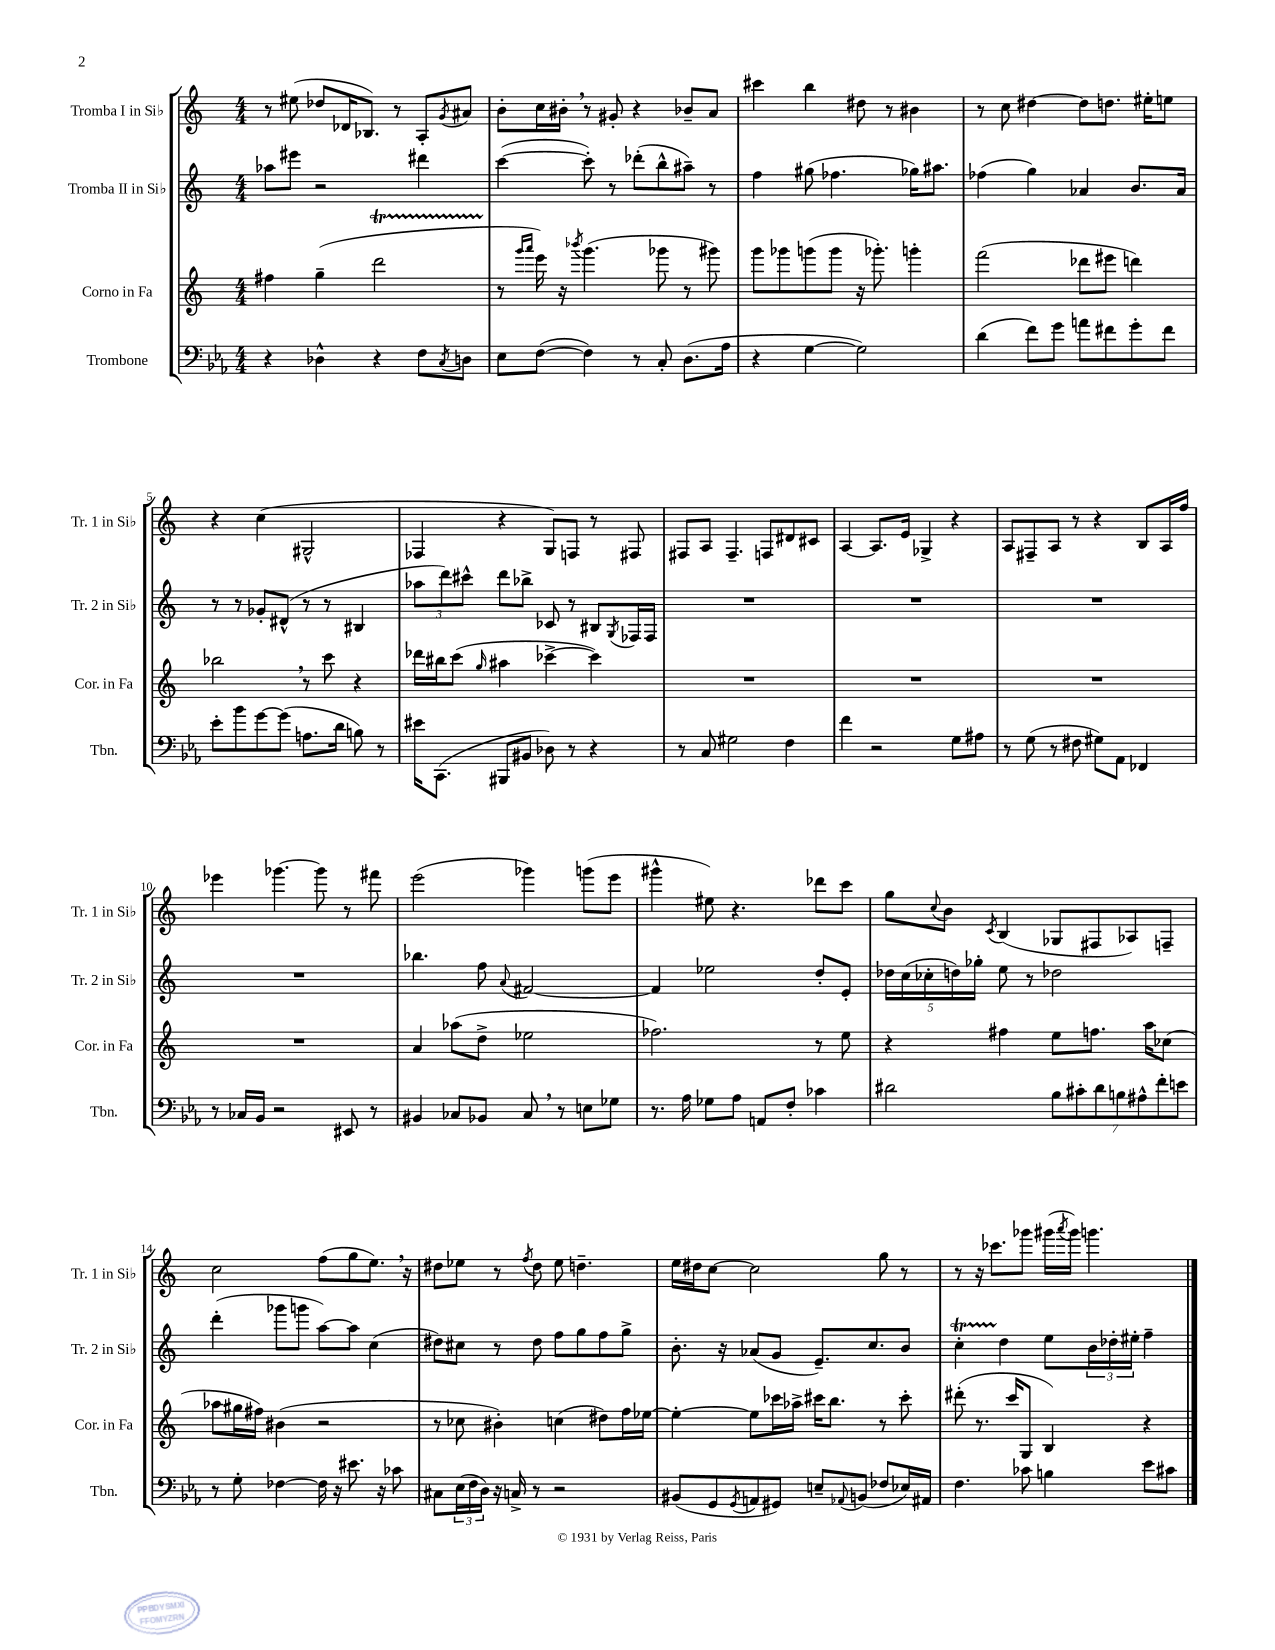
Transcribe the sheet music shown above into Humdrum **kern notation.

**kern	**kern	**kern	**kern
*staff4	*staff3	*staff2	*staff1
*clefF4	*clefG2	*clefG2	*clefG2
*k[b-e-a-]	*k[]	*k[]	*k[]
*M4/4	*M4/4	*M4/4	*M4/4
4r	4ff#	8aa-	8r
.	.	8eee#	(8ee#
4D-^^	(4gg~	2r	8dd-
.	.	.	16d-
.	.	.	8.B-)
4r	2ddd	.	.
.	.	.	8r
8F	.	4ddd#	8A'
8qC	.	.	8qg
8D	.	.	8a#
=	=	=	=
8E-	8r	([4ccc	8b'
.	16qqggg	.	.
.	16qqaaa	.	.
([8F	16eee)	.	16cc
.	16r	.	16b#'
.	8qbbb-	.	.
4F])	(4.ggg	8ccc'])	8r
.	.	8r	8g#'
8r	.	(8ddd-'	4r
8C'	8ggg-	8bb^^	.
(8.D	8r	8aa#~)	8b-~
.	8ggg#)	8r	8a
16A-	.	.	.
=	=	=	=
4r	8ggg	4ff	4ccc#
.	8ggg-	.	.
[4G	(8ggg	(8gg#	4bb
.	8ggg	4.ff-	.
2G])	16r	.	8dd#
.	8.ggg-')	.	.
.	.	.	8r
.	4ggg'	16gg-)	4b#
.	.	8.aa#	.
=	=	=	=
(4d	(2fff	(4ff-	8r
.	.	.	8cc
8f)	.	4gg)	[4dd#
8g	.	.	.
8a	8ddd-	4a-	8dd#]
8f#	8eee#	.	8.dd
8g'	4ddd)	8.b	.
.	.	.	16ee#'
8f#	.	.	8ee
.	.	16a-	.
=	=	=	=
8e-'	2bb-	8r	4r
8b-	.	8r	.
[8g	.	8g-'	(4cc
(8g]	.	(8d#^^	.
8.A	8r	8r	2G#^^
.	8ccc	8r	.
16d	.	.	.
8B)	4r	4B#	.
8r	.	.	.
=	=	=	=
16e#	16ddd-	12aa-	4F-
(8.CC	16bb#	.	.
.	.	12ddd)	.
.	(8ccc	.	.
.	.	12ccc#^^	.
.	16qqgg	.	.
8BBB#	4aa#	8ddd	4r
8BB#	.	8bb-^	.
8D-)	[4ccc-^	8c-	8G)
8r	.	8r	8F
4r	4ccc-])	8B#	8r
.	.	8qG	.
.	.	16F-	8F#
.	.	16F-	.
=	=	=	=
8r	1r	1r	8F#
8C	.	.	8A
2G#	.	.	4.F#~
.	.	.	8F
4F	.	.	8d#
.	.	.	8c#
=	=	=	=
4f	1r	1r	[4A
2r	.	.	8.A]
.	.	.	16e
.	.	.	4G-^
8G	.	.	4r
8A#	.	.	.
=	=	=	=
8r	1r	1r	8A
(8G	.	.	8F#~
8r	.	.	8A
8F#	.	.	8r
8G#)	.	.	4r
8AA-	.	.	.
4FF-	.	.	8B
.	.	.	16A
.	.	.	16ff
=	=	=	=
8r	1r	1r	4eee-
16C-	.	.	.
16BB-	.	.	.
2r	.	.	[4.ggg-
.	.	.	8ggg-]
8EE#	.	.	8r
8r	.	.	8fff#
=	=	=	=
4BB#	4a	4.bb-	(2eee
8C-	(8aa-	.	.
8BB-	8dd^	8ff	.
.	.	8qqa	.
8C-	2ee-	[2f#	4ggg-)
8r	.	.	.
8E	.	.	(8ggg
8G-	.	.	8eee
=	=	=	=
8.r	2.ff-)	4f#]	4ggg#^^
16A-	.	.	.
8G-	.	2ee-	8ee#)
8A-	.	.	4.r
8AA	.	.	.
8F'	.	.	.
4c-	8r	8dd'	8ddd-
.	8ee	8e'	8ccc
=	=	=	=
2d#	4r	20dd-	8gg
.	.	(20cc	.
.	.	20cc-'	.
.	.	.	8qqcc
.	.	.	8b
.	.	20dd)	.
.	.	20gg-'	.
.	.	.	8qc
.	4ff#	8ee	(4B
.	.	8r	.
14B-	8ee	2dd-	8G-
14c#'	.	.	.
.	8.ff	.	8F#
14d#	.	.	.
14B	.	.	.
.	.	.	8A-)
14A#^^	.	.	.
.	16aa	.	.
14f'	.	.	.
.	(8cc-	.	8F~
14e	.	.	.
=	=	=	=
8r	8aa-	(4ddd'	2cc
8G'	16gg#	.	.
.	16ff#)	.	.
[4F-	(4b#	8ggg-	.
.	.	8ggg	.
16F-]	2r	[8aa)	(8ff
16r	.	.	.
8.e#	.	8aa]	8gg
.	.	(4cc	8.ee)
16r	.	.	.
8c-	.	.	.
.	.	.	16r
=	=	=	=
8C#	8r	8dd#)	8dd#
(24E-	8cc-	8cc#	8ee-
24F	.	.	.
24D)	.	.	.
16r	4b#')	8r	8r
16C^	.	.	.
.	.	.	8qff
8r	.	8dd#	8dd#
2r	(4cc	8ff	8ee-
.	.	8gg	4.dd~
.	8dd#)	8ff	.
.	16ff	8gg^	.
.	[16ee-	.	.
=	=	=	=
(8BB#	4ee-'_	8.b'	16ee
.	.	.	16dd#
8GG	.	.	[8cc
.	.	16r	.
8qGG	.	.	.
8AA	8ee-]	(8a-	2cc]
8GG#)	16ccc-	8g	.
.	16aa-^	.	.
8E~	16ccc#	8.e~)	.
.	8.bb	.	.
8qqAA-	.	.	.
(8BB	.	.	.
.	.	8.cc	.
8F-	8r	.	8gg
16E-)	8ccc#'	8b	8r
16AA#	.	.	.
=	=	=	=
4.F	(8ddd#'	4cc'	8r
.	8.r	.	16r
.	.	.	8.ccc-
.	.	4dd	.
.	16ccc	.	.
8c-	8G	.	8ggg-
4B	4B)	8ee	(16ggg#
.	.	.	8qaaa
.	.	.	16ggg#)
.	.	24b	4.ggg
.	.	24dd-'	.
.	.	24ee#'	.
8e-	4r	4ff~	.
8c#	.	.	.
==	==	==	==
*-	*-	*-	*-
